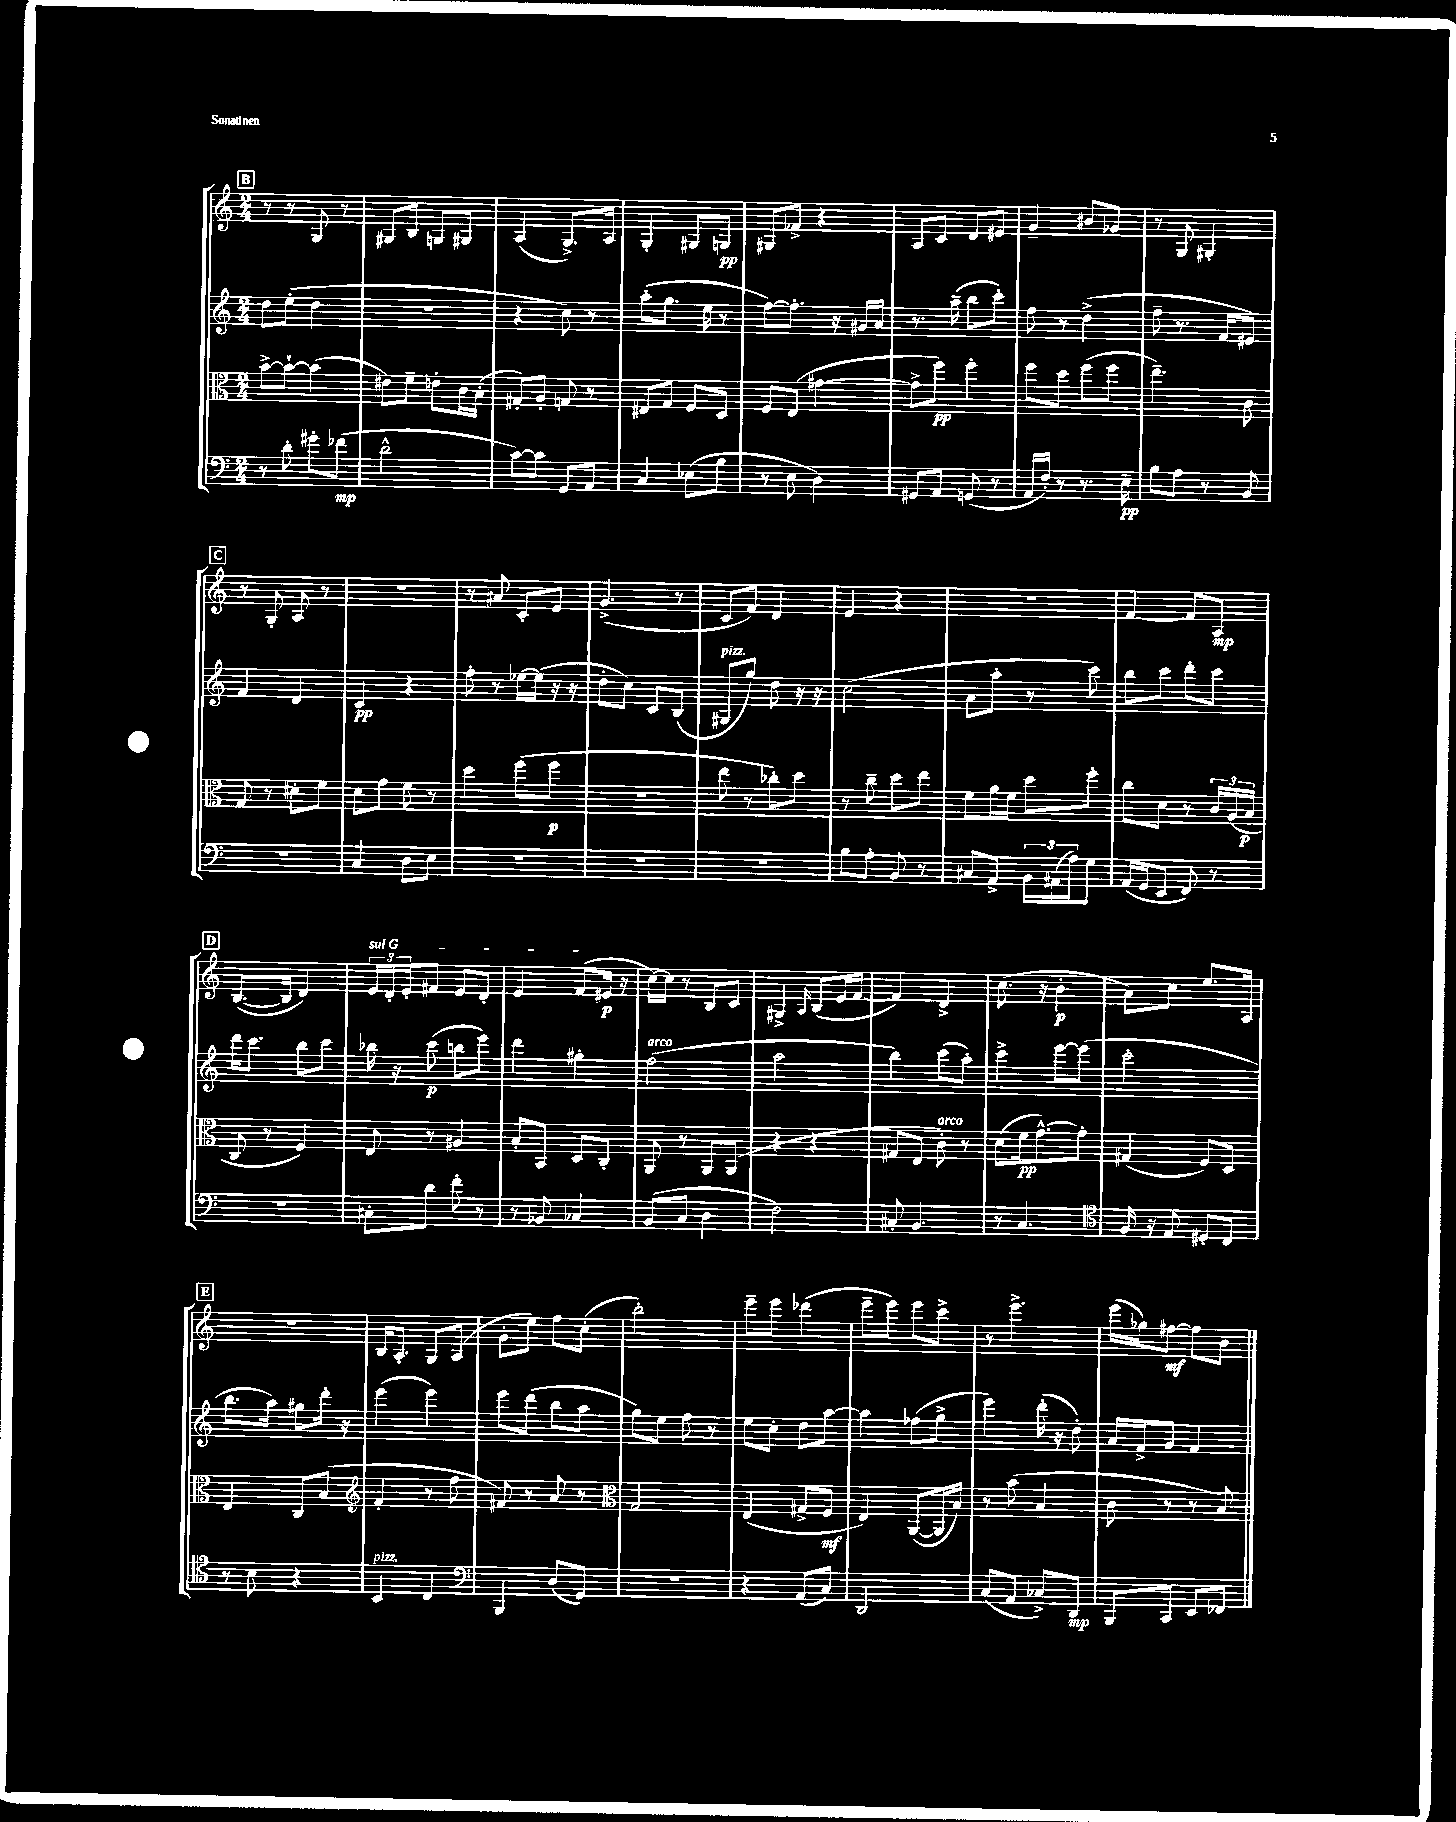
<<
\new StaffGroup <<
\new Staff = "s0" {
    \clef treble \key c \major \numericTimeSignature \time 2/4
    \mark \markup { \box "B" } r8 r8 g8 r8 |
    gis8 b8 g8 gis8 |
    a4( g8.->) a16 |
    g4-. gis8 g8\pp |
    gis8 fes'8-> r4 |
    a8 c'8 d'8 eis'8 |
    g'4-- bis'8 ges'8 |
    r8 g8 gis4-. |
    \mark \markup { \box "C" } r8 g8-. a8 r8 |
    R2 |
    r8 ais'8 c'8-. e'8 |
    g'4.->( r8 |
    c'8 f'8) d'4 |
    e'4 r4 |
    R2 |
    f'4~ f'8 a8\mp |
    \mark \markup { \box "D" } b8.~( b16 d'4) |
    \tuplet 3/2 { \once \override TextSpanner.bound-details.left.text = \markup { \italic "sul G" } e'16\startTextSpan d'16-. e'16-. } fis'8 e'8 d'8-. |
    e'4 f'8( eis'16\p\stopTextSpan r16 |
    c''16~) c''16 r8 b8 c'8 |
    gis4-> \grace { a16 } b8( e'16 f'16~ |
    f'4) d'4-> |
    c''8.( r16 b'4-.\p |
    a'8) c''8 e''8. a16 |
    \mark \markup { \box "E" } R2 |
    b16 a8.-. g8 a8( |
    g'8-. e''8) f''8 c''8-.( |
    b''2-.) |
    e'''8-- e'''8 des'''4( |
    e'''8-- e'''8) e'''8 c'''8-> |
    r8 e'''4.-> |
    e'''16( ges''16) fis''8~\mf fis''8 b'8 \bar "|." |
}
\new Staff = "s1" {
    \clef treble \key c \major \numericTimeSignature \time 2/4
    \mark \markup { \box "B" } d''8 e''8-.( d''4 |
    r2 |
    r4 c''8) r8 |
    a''8-.( g''8. e''16 r8 |
    f''8~) f''8.-. r16 gis'16 a'16 |
    r8. a''16--( b''8 c'''8-.) |
    f''8 r8 d''4->( |
    f''8-- r8. f'16 eis'8) |
    \mark \markup { \box "C" } f'4 d'4 |
    c'4\pp r4 |
    f''8-. r8 ees''16~ ees''16( r16 r16 |
    d''8-. c''8) c'8 b8( |
    gis8^\markup { \italic "pizz." } g''8) d''8 r16 r16 |
    c''2( |
    a'8 a''8-. r8 c'''8) |
    b''8 c'''8 d'''8-. c'''8 |
    \mark \markup { \box "D" } d'''16 c'''8. b''8 c'''8 |
    bes''16 r16 c'''8\p( b''8 e'''8) |
    d'''4 gis''4-. |
    f''2^\markup { \italic "arco" }( |
    a''2 |
    b''4) c'''8( a''8-.) |
    c'''4-> e'''8~ e'''8( |
    c'''2-. |
    \mark \markup { \box "E" } b''8. a''16) gis''8 d'''16-. r16 |
    e'''4( e'''4) |
    e'''8 d'''8( b''8 a''8 |
    g''8) e''8 f''8 r8 |
    e''8 c''8-. d''8 a''8~ |
    a''4 fes''8( g''8-> |
    e'''4) d'''16-.( r16 d''8-.) |
    a'16 f'16-> g'8 f'4 \bar "|." |
}
\new Staff = "s2" {
    \clef alto \key c \major \numericTimeSignature \time 2/4
    \mark \markup { \box "B" } b'8~-> b'8~-! b'4( |
    eis'8) f'8-- e'8-. c'16 b16-.( |
    gis8-.) a8-. g8 r8 |
    eis8 g8 f8 d8 |
    f8 e8( gis'4~ |
    gis'8-> f''8\pp) f''4-. |
    f''8 d''8 f''8( f''8 |
    e''4.--) c'8 |
    \mark \markup { \box "C" } g8 r8 dis'8-. f'8 |
    d'8 g'8 f'8 r8 |
    d''4 f''8( f''8\p |
    R2 |
    e''8 r8 ces''8-.) d''8 |
    r8 c''8-- d''8 e''8 |
    f'8 a'16 f'16 d''8 f''8-. |
    c''8 d'8 r8 \tuplet 3/2 { c'16 a16( b16\p } |
    \mark \markup { \box "D" } c8 r8 f4) |
    e8 r8 ais4 |
    b8-. b,8 d8 c8-. |
    a,8 r8 a,8 a,8( |
    r4 r4 |
    gis8 e8 c'8-.^\markup { \italic "arco" }) r8 |
    d'8( f'16\pp g'8.~-^) g'8-. |
    gis4( f8) d8 |
    \mark \markup { \box "E" } e4 c8 b8( |
    \clef treble f'4-. r8 f''8 |
    fis'8) r8 a'8 r8 |
    \clef alto g2 |
    e4( gis8-> f8\mf |
    e4) a,8~( a,16 b16) |
    r8 b'8( b4 |
    c'8 r8 r8 b8) \bar "|." |
}
\new Staff = "s3" {
    \clef bass \key c \major \numericTimeSignature \time 2/4
    \mark \markup { \box "B" } r8 d'8-. gis'8-. fes'8\mp( |
    d'2-^ |
    c'8~) c'8 g,8 a,8 |
    c4 ees8( b8 |
    r8 e8 d4) |
    gis,8 a,8 g,8( r8 |
    a,16 f16-.) r8 r8. e16--\pp |
    b8 a8 r8 b,8 |
    \mark \markup { \box "C" } r2 |
    c4 d8 e8 |
    R2 |
    R2 |
    R2 |
    b8 a8-. b,8 r8 |
    cis8 a,8-> \tuplet 3/2 { b,16 ais,16( a16) } g8 |
    a,16( g,16 e,8 f,8) r8 |
    \mark \markup { \box "D" } R2 |
    cis8-. d'8 f'8-. r8 |
    r8 bes,8 ces4 |
    b,8( c8 d4 |
    f2) |
    cis8-. b,4. |
    r8 c4. |
    \clef tenor f16 r16 e8 dis8-. c8 |
    \mark \markup { \box "E" } r8 b8 r4 |
    b,4^\markup { \italic "pizz." } c4 |
    \clef bass b,,4 d8( g,8) |
    R2 |
    r4 a,8( c8) |
    d,2 |
    c8( a,8 ces8->) d,8\mp |
    b,,8 c,8 e,8 fes,8 \bar "|." |
}
>>
>>
